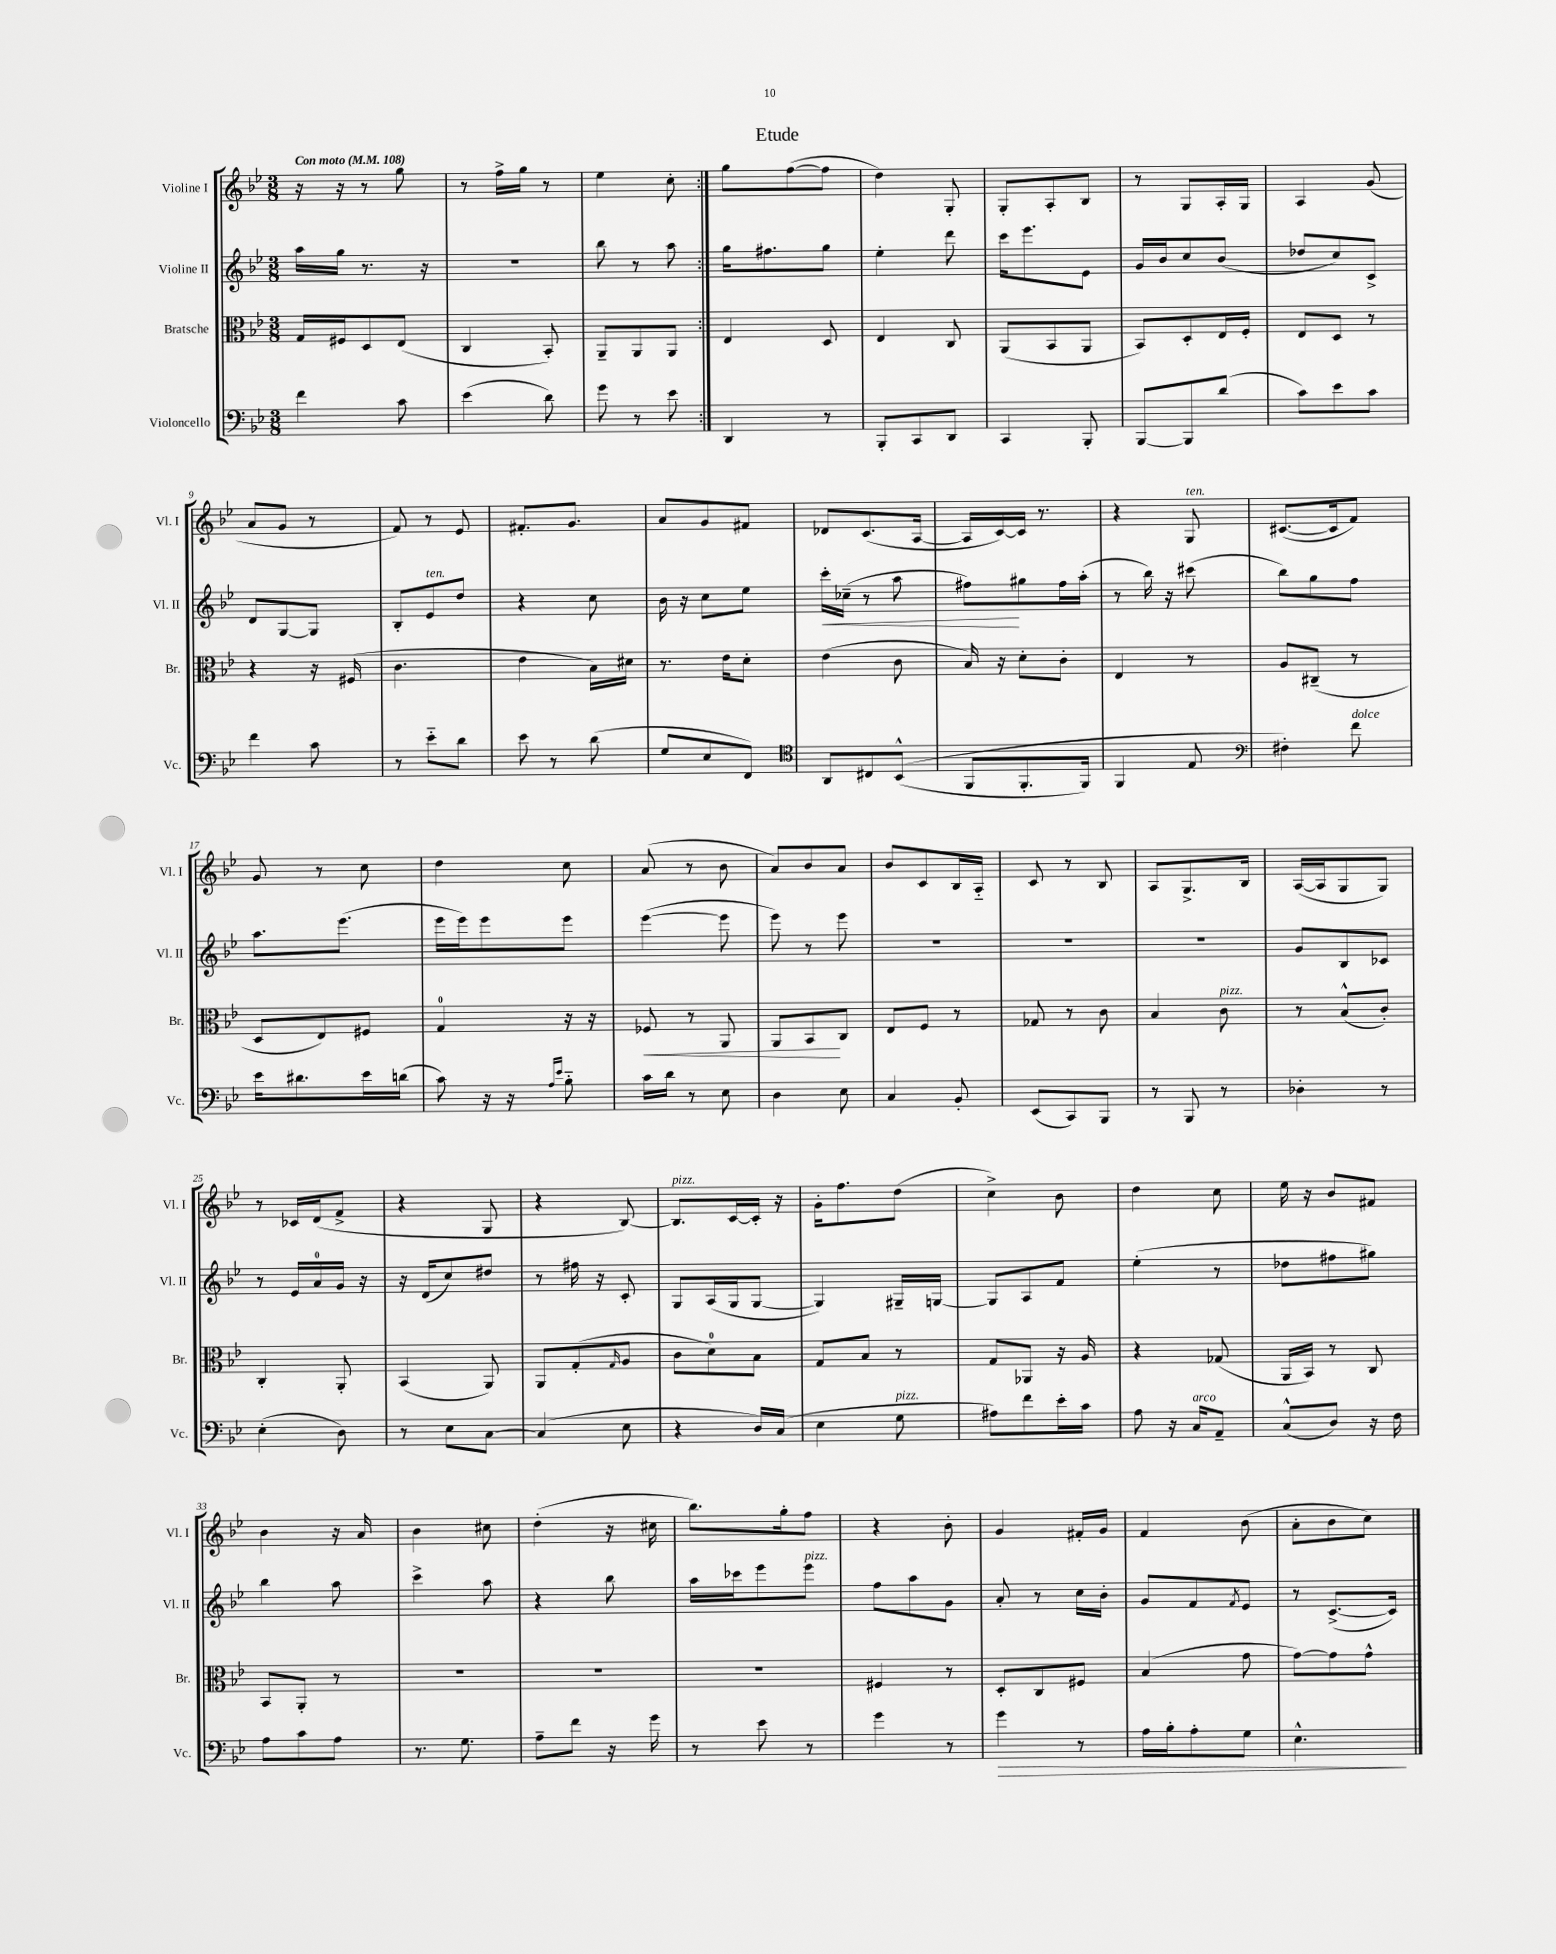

**kern	**kern	**kern	**kern
*staff4	*staff3	*staff2	*staff1
*clefF4	*clefC3	*clefG2	*clefG2
*k[b-e-]	*k[b-e-]	*k[b-e-]	*k[b-e-]
*M3/8	*M3/8	*M3/8	*M3/8
*MM108	*MM108	*MM108	*MM108
4f	16G	16aa	16r
.	16F#	16gg	16r
.	8D	8.r	8r
8c	(8E-	.	8gg
.	.	16r	.
=	=	=	=
(4e-	4C	4.r	8r
.	.	.	16ff^
.	.	.	16gg
8d)	8BB-')	.	8r
=	=	=	=
8g	8AA~	8bb-	4ee-
8r	8AA	8r	.
8e-	8AA	8aa	8cc'
=:|!	=:|!	=:|!	=:|!
4DD	4E-	16gg	8gg
.	.	8.ff#	.
.	.	.	([8ff
8r	8D	8gg	8ff]
=	=	=	=
8BBB-'	4E-	4ee-'	4dd)
8CC	.	.	.
8DD	8C	8ddd	8G'
=	=	=	=
4CC	(8AA	16ccc	8G'
.	.	8.eee-	.
.	8BB-	.	8A'
8BBB-'	8AA	8e-	8B-
=	=	=	=
[8BBB-	8BB-)	16g	8r
.	.	16b-	.
8BBB-]	8D'	8cc	8G
(8d	16E-	(8b-	16A'
.	16F'	.	16G
=	=	=	=
8c)	8E-	8dd-	4A
8e-	8D	8cc)	.
8c	8r	8c^	(8g
=	=	=	=
4f	4r	8d	8a
.	.	[8G	8g
8c	16r	8G]	8r
.	(16F#	.	.
=	=	=	=
8r	4.c	8B-'	8f)
8e-'~	.	8e-	8r
8d	.	8dd	8e-
=	=	=	=
8e-	4e-	4r	8.f#'
8r	.	.	.
.	.	.	8.g
(8d	16B-)	8cc	.
.	16d#	.	.
=	=	=	=
8G	8.r	16b-	8a
.	.	16r	.
8E-	.	8cc	8g
.	16e-	.	.
8FF)	8d'	8ee-	8f#
=	=	=	=
*clefC4	*	*	*
8AA	(4e-	16ccc'	8d-
.	.	(16cc-~	.
8C#	.	8r	(8.c
&((8BB-^^	8c	8aa	.
.	.	.	[16A
=	=	=	=
8FF	16B-)	8ff#)	16A]
.	16r	.	[16c)
8.FF'	8d'	8gg#	16c]
.	.	.	8.r
.	8c'	16ff#	.
16FF)	.	(16aa'	.
=	=	=	=
4FF	4E-	8r	4r
.	.	16bb-)	.
.	.	16r	.
8E-	8r	(8ccc#	8G
=	=	=	=
*clefF4	*	*	*
4F#'&)	8A	8bb-)	([8.c#
.	(8C#~	8gg	.
.	.	.	16c#]
8f	8r	8ff	8f)
=	=	=	=
16e-	8D	8.aa	8g
8.d#	.	.	.
.	8E-)	.	8r
.	.	(8.eee-	.
16e-	8F#	.	8cc
(16d	.	.	.
=	=	=	=
8c)	4G	16eee-	4dd
.	.	16eee-)	.
16r	.	8eee-	.
16r	.	.	.
16qqA	.	.	.
16qqe-	.	.	.
8B-'~	16r	8eee-	8cc
.	16r	.	.
=	=	=	=
16c	8F-	([4eee-	(8a
16d	.	.	.
8r	8r	.	8r
8E-	8AA	8eee-]	8b-
=	=	=	=
4D	8AA	8eee-)	8a)
.	8BB-	8r	8b-
8E-	8C	8eee-	8a
=	=	=	=
4C	8E-	4.r	8b-
.	8F	.	8c
8BB-'	8r	.	16B-
.	.	.	16A'~
=	=	=	=
(8EE-	8G-	4.r	8c
8CC)	8r	.	8r
8BBB-	8c	.	8B-
=	=	=	=
8r	4B-	4.r	8A
8BBB-	.	.	8.G^
8r	8c	.	.
.	.	.	16B-
=	=	=	=
4D-'	8r	8g	([16A
.	.	.	16A]
.	(8B-^^	8B-	8G
8r	8c')	8c-	8G)
=	=	=	=
(4E-'	4C'	8r	8r
.	.	16e-	16c-
.	.	16a	(16d
8D)	8AA'	16g	8f^
.	.	16r	.
=	=	=	=
8r	(4BB-	16r	4r
.	.	(16d	.
8E-	.	8cc)	.
[8C	8AA)	8dd#	8G
=	=	=	=
(4C]	8AA	8r	4r
.	(8G'	16ff#	.
.	.	16r	.
.	16qqG	.	.
8E-	8A	8c'	[8B-)
=	=	=	=
4r	8c	8G	8.B-]
.	8d)	(16A	.
.	.	16G	[16c
16D)	8B-	[8G	16c']
(16C	.	.	16r
=	=	=	=
4E-	8G	4G])	16g'
.	.	.	8.ff
.	8B-	.	.
8G	8r	16G#~	(8dd
.	.	[16G	.
=	=	=	=
8A#)	8G	8G]	4cc^)
8f	8AA-	8A	.
16e-'	16r	8f	8b-
16c	16A	.	.
=	=	=	=
8A	4r	(4ee-'	4dd
16r	.	.	.
16C	.	.	.
8AA~	(8G-	8r	8cc
=	=	=	=
(8C^^	16AA	8dd-	16ee-
.	16BB-)	.	16r
8D)	8r	8ff#	8b-
16r	8C	8gg#)	8f#
16F	.	.	.
=	=	=	=
8A	8BB-	4bb-	4b-
8c	8AA'	.	.
8A	8r	8aa	16r
.	.	.	16a
=	=	=	=
8.r	4.r	4ccc^	4b-
8.G	.	.	.
.	.	8aa	8cc#
=	=	=	=
8A~	4.r	4r	(4dd'
8f	.	.	.
16r	.	8bb-	16r
16g	.	.	16cc#
=	=	=	=
8r	4.r	16aa	8.bb-)
.	.	16ccc-	.
8e-	.	8eee-	.
.	.	.	16gg'
8r	.	8eee-	8ff
=	=	=	=
4g	4F#	8ff	4r
.	.	8aa	.
8r	8r	8g	8b-'
=	=	=	=
4g	8D'	8a'	4g
.	8C	8r	.
8r	8F#	16cc	16f#'
.	.	16b-'	16g
=	=	=	=
16A	(4B-	8g	4f
16B-'	.	.	.
8A'	.	8f	.
.	.	8qf	.
8G	8g	8e-	(8b-
=	=	=	=
4.E-^^	[8g)	8r	8a'
.	8g]	([8.c^	8b-
.	8g^^	.	8cc)
.	.	16c])	.
==	==	==	==
*-	*-	*-	*-
